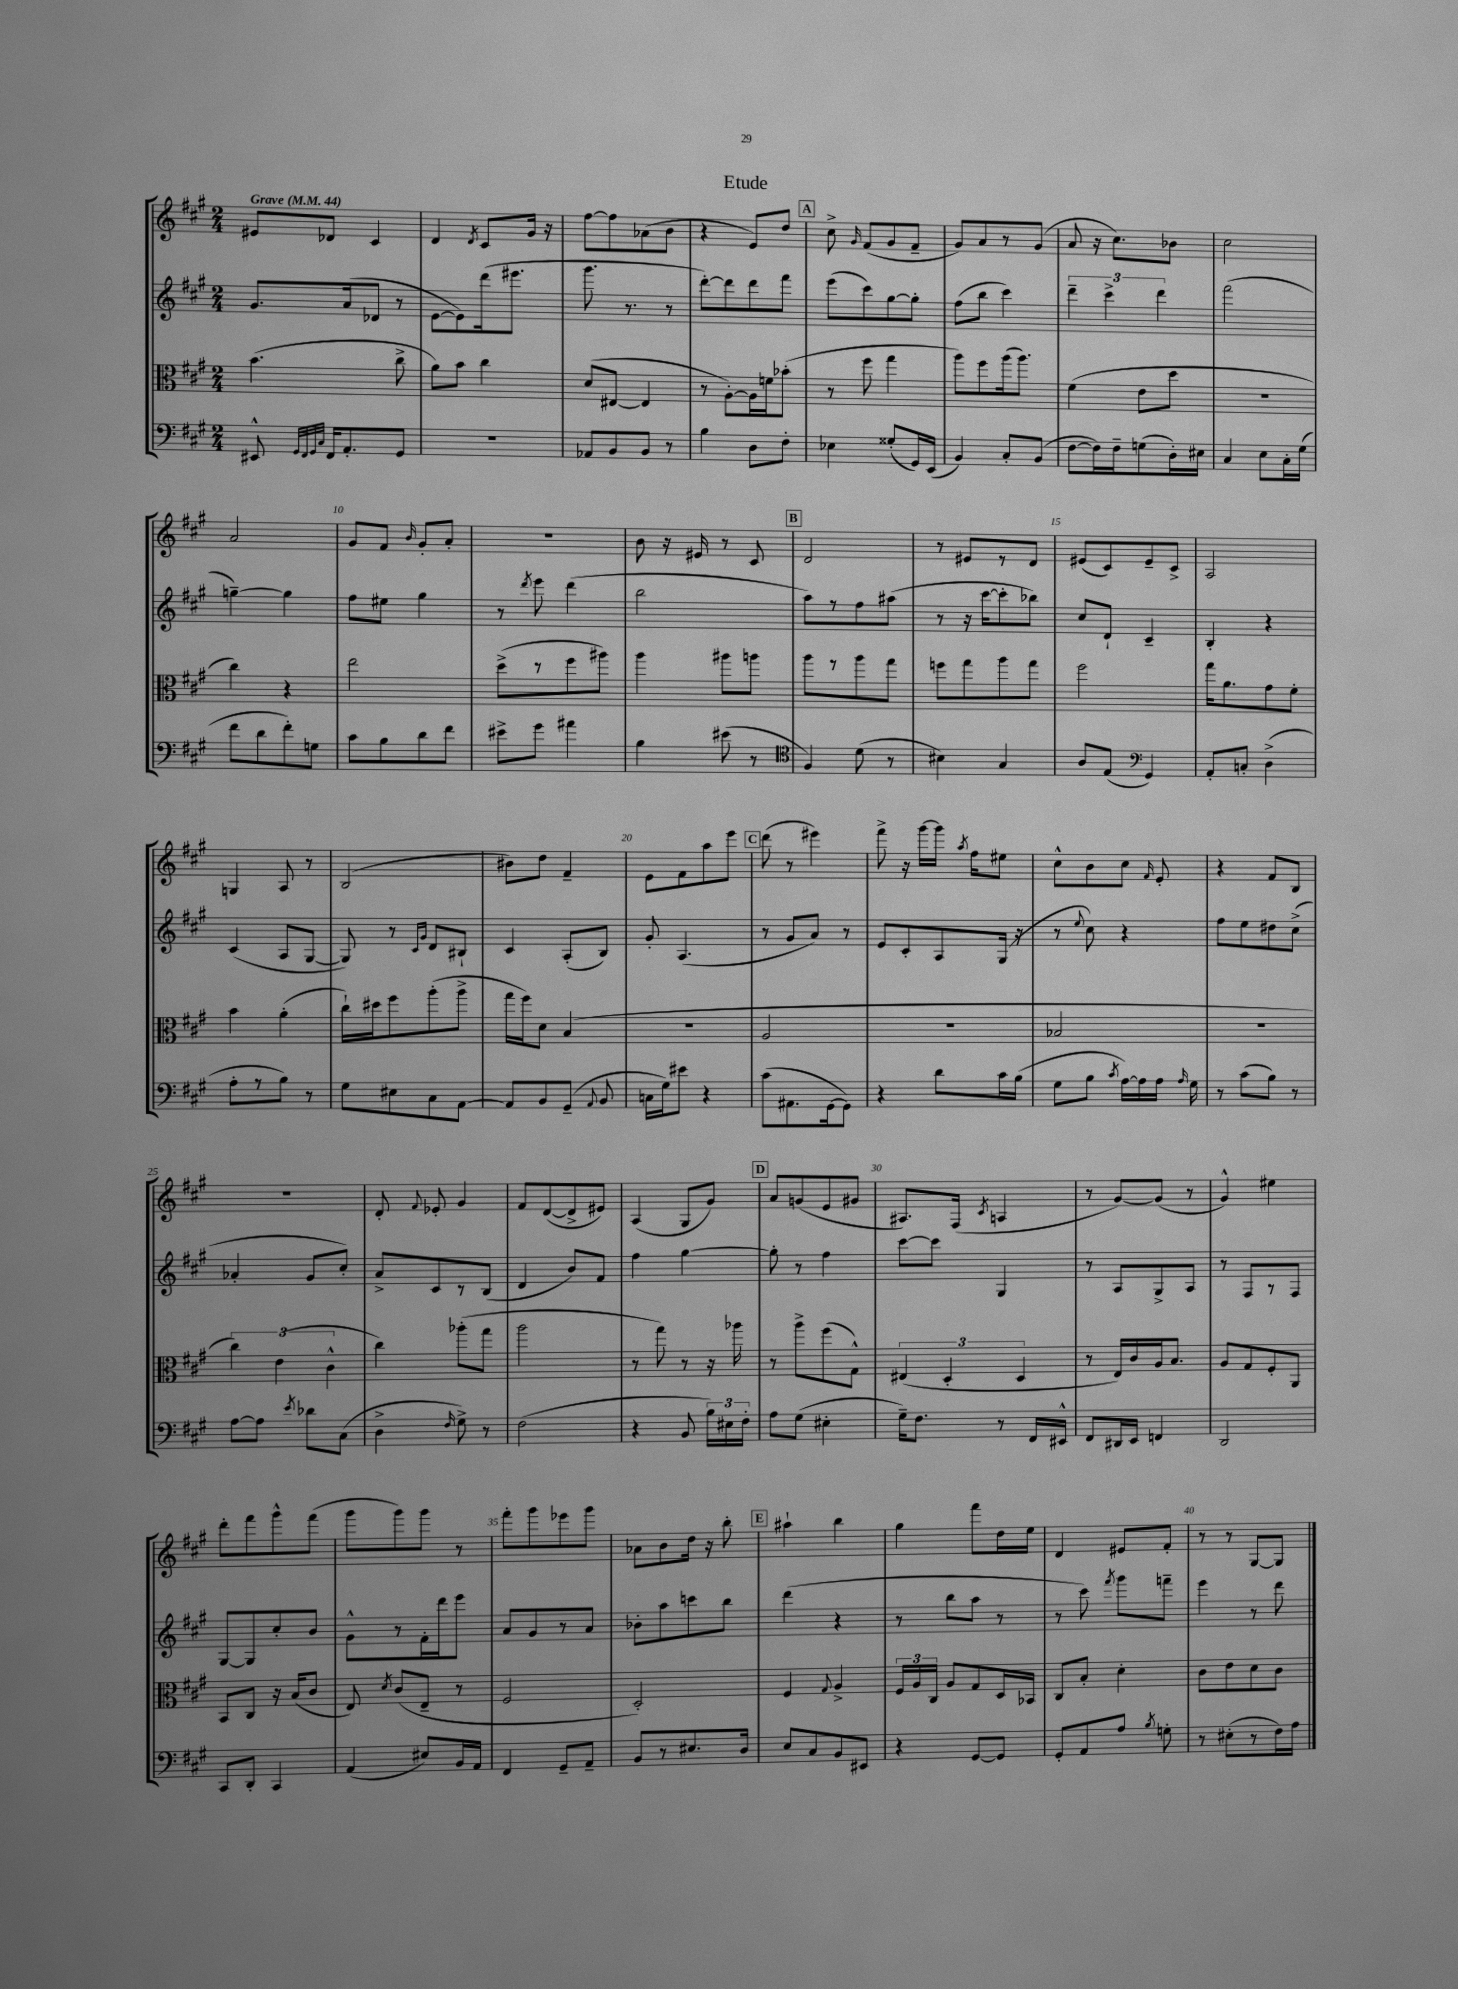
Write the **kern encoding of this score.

**kern	**kern	**kern	**kern
*part4	*part3	*part2	*part1
*staff4	*staff3	*staff2	*staff1
*clefF4	*clefC3	*clefG2	*clefG2
*k[f#c#g#]	*k[f#c#g#]	*k[f#c#g#]	*k[f#c#g#]
*M2/4	*M2/4	*M2/4	*M2/4
*MM44	*MM44	*MM44	*MM44
=1	=1	=1	=1
!	!	!	!LO:TX:a:B:t=Grave
8EE#X^^/	(4.b\	8.g#/L	8e#X/L
32qqGG#/LLL	.	.	.
32qqFF#/	.	.	.
32qqGG#/	.	.	.
32qqC#/JJJ	.	.	.
16FF#/KL	.	.	8d-X/J
8.AA'/	.	(16a/k	.
.	.	8d-X/J	4c#/
8GG#/J	8cc#^\	8r	.
=2	=2	=2	=2
2r	8a\L)	[8e\L	4d/
.	8b\J	8e\])	.
.	.	.	8qd/
.	4cc#\	(16ddd\k	8c#/L
.	.	8.eee#X\J	.
.	.	.	16g#/Jk
.	.	.	16r
=3	=3	=3	=3
8AA-X/L	(8d/L	8.ggg#\	[8ff#\L
8BB/	[8E#X/J	.	8ff#\]
.	.	8.r	.
8BB/J	4E#/]	.	(8a-X\
8r	.	8r	8b\J
=4	=4	=4	=4
4B\	8r	[8ddd'\L)	4r
.	[8A'\L)	8ddd\]	.
8D\L	16A\L]	8ddd\	8e/L)
.	16fn\J	.	.
8F#'\J	(8b-X'\J	8fff#\J	8dd/J
!!LO:REH:place=s1:t=A
=5	=5	=5	=5
4E-X\	8r	(8eee\L	8cc#^\
.	.	.	16qqg#/
.	8ff#\	8ccc#\)	(8f#/L
(8G##X'/L	4gg#\	[8gg#\	8g#/
16GG#/L)	.	8gg#'\J]	8f#~/J
(16EE/JJ	.	.	.
=6	=6	=6	=6
4BB/)	8aa\L)	(8ff#\L	8g#/L)
.	8ff#\	8bb\J	8a/
8C#'/L	(16aa\k	4ccc#\)	8r
.	8.aa\J)	.	.
(8BB/J	.	.	(8g#/J
=7	=7	=7	=7
[8F#\L	(4f#\	6ddd~\	8a/
16F#\L])	.	.	16r
.	.	6ccc#^\	.
16F#~\J	.	.	8.cc#\L)
(8Gn\	8e\L	.	.
.	.	6ddd\	.
16D'\L)	8dd\J	.	8b-X\J
16E#X\JJ	.	.	.
=8	=8	=8	=8
4C#/	2r	(2fff#\	2cc#\
8E\L	.	.	.
16C#'\L	.	.	.
(16G#\JJ	.	.	.
!!LO:LB:g=z
=9	=9	=9	=9
8f#\L	4cc#\)	[4ggn~\)	2a/
8d\	.	.	.
8f#'\)	4r	4gg\]	.
8Gn\J	.	.	.
=10	=10	=10	=10
8c#\L	2ee\	8ff#\L	8g#/L
8B\	.	8ee#X\J	8f#/J
.	.	.	16qqb/
8d\	.	4gg#\	8g#'/L
8f#\J	.	.	8a'/J
=11	=11	=11	=11
8e#X^\L	(8dd^\L	8r	2r
.	.	8qddd/	.
8g#\J	8r	8eee\	.
4a#X\	8ff#\	(4ddd\	.
.	8aa#X\J)	.	.
=12	=12	=12	=12
4B\	4aa\	2bb\	8b\
.	.	.	16r
.	.	.	16e#X/
(8e#X\	8aa#X\L	.	8r
8r	8aan\J	.	8c#/
!!LO:REH:place=s1:t=B
=13	=13	=13	=13
*clefC4	*	*	*
4F#/)	8aa\L	8aa\L)	2d/
.	8r	8r	.
(8d\	8aa\	8ff#\	.
8r	8gg#\J	(8aa#X\J	.
=14	=14	=14	=14
4B#X\)	8ffn\L	8r	8r
.	8gg#\	16r	8e#X/L
.	.	[16ccc#\KL	.
4G#/	8aa\	8ccc#'\]	8r
.	8gg#\J	8bb-X\J)	8d/J
=15	=15	=15	=15
8A/L	2ff#\	8cc#/L	(8e#X/L
(8E/J	.	8d`/J	8c#/)
*clefF4	*	*	*
4GG#/)	.	4c#~/	8e#~/
.	.	.	8c#^/J
=16	=16	=16	=16
8AA'/L	16gg#\KL	4B'/	2A/
.	8.a\	.	.
8Cn'/J	.	.	.
(4D^\	8g#\	4r	.
.	8f#'\J	.	.
!!LO:LB:g=z
=17	=17	=17	=17
8A'\L	4b\	(4c#/	4Gn/
8r	.	.	.
8B\J)	(4a'\	8A/L	8A/
8r	.	[8G#/J	8r
=18	=18	=18	=18
8G#\L	16cc#`\LL)	8G#/])	(2B/
.	16dd#X\J	.	.
8E#X\	8ff#\	8r	.
.	.	16qqc#/LL	.
.	.	16qqg#/JJ	.
8C#\	(8aa'\	8d/L	.
[8AA\J	8aa^\J	8B#X`/J	.
=19	=19	=19	=19
8AA/L]	16gg#\LL	4c#/	8b#X\L)
.	16ff#\J)	.	.
8BB/	8d\J	.	8dd\J
(8GG#~/J	(4B/	(8A'/L	4f#~/
8qqAA/	.	.	.
8BB/	.	8B/J)	.
=20	=20	=20	=20
16Cn\LL	2r	8g#'/	8e\L
16G#\J)	.	.	.
8e#X\J	.	(4.A/	8f#\
4r	.	.	8aa\
.	.	.	8eee\J
!!LO:REH:place=s1:t=C
=21	=21	=21	=21
(8c#\L	2A/	8r	(8ddd\
8.AA#X\	.	8g#/L	8r
.	.	8a/J)	4eee#X\)
[16GG#\k	.	.	.
8GG#\J])	.	8r	.
=22	=22	=22	=22
4r	2r	8e/L	8fff#^\
.	.	8c#'/	16r
.	.	.	[16ggg#\LL
8d\L	.	8A/	16ggg#\JJ]
.	.	.	8qaa/
.	.	.	16ff#\KL
16c#\L	.	(16G#/Jk	8ee#X\J
(16B\JJ	.	16r	.
=23	=23	=23	=23
8G#\L	2B-X/	8r	8cc#^^\L
.	.	8qqee/	.
8B\J	.	8cc#\)	8b\
8qc#/	.	.	.
[16A\LL)	.	4r	8cc#\J
16A\]	.	.	.
.	.	.	16qqf#/
16A\JJ	.	.	8e'/
16qqA/	.	.	.
16G#\	.	.	.
=24	=24	=24	=24
8r	2r	8ff#\L	4r
(8c#\L	.	8ee\	.
8B\J)	.	8dd#X\	8f#/L
8r	.	(8cc#^\J	8B/J
!!LO:LB:g=z
=25	=25	=25	=25
[8A\L	6cc#\)	4a-X'/	2r
8A\J]	.	.	.
.	(6e\	.	.
8qe/	.	.	.
8d-X\L	.	8g#/L	.
.	6c#^^\	.	.
(8C#\J	.	8cc#'/J)	.
=26	=26	=26	=26
4D^\	4cc#\)	8a^/L	8d'/
.	.	.	8qqf#/
.	.	8c#/	8e-X'/
16qqF#/	.	.	.
8G#^\)	(8aa-X'\L	8r	4g#/
8r	8gg#\J	(8B/J	.
=27	=27	=27	=27
(2F#\	2aa\	4d/	8f#/L
.	.	.	([8d/
.	.	8b/L)	8d^/]
.	.	8f#/J	8e#X/J)
=28	=28	=28	=28
4r	8r	4ff#\	(4A/
.	8gg#\)	.	.
8BB/	8r	[4gg#\	8G#/L
24B\LL)	16r	.	8g#/J)
24E#X\	.	.	.
.	16aa-X\	.	.
24F#'\JJ	.	.	.
!!LO:REH:place=s1:t=D
=29	=29	=29	=29
8A\L	8r	8gg#'\]	8a/L
(8G#\J	8aa^\L	8r	(8gn/
4E#X'\	(8ff#\	4ff#\	8e/
.	8G#^^\J)	.	8g#X/J
=30	=30	=30	=30
16G#~\KL)	(6E#X/	[8ccc#\L	8.A#X/L)
8.F#\J	.	.	.
.	.	8ccc#\J]	.
.	6D'/	.	.
.	.	.	(16F#/Jk
.	.	.	8qc#/
8r	.	4G#/	4An/
.	6D/	.	.
16FF#/LL	.	.	.
16EE#X^^/JJ	.	.	.
=31	=31	=31	=31
8FF#/L	8r	8r	8r
16DD#X/L	16E/LL)	8A/L	[8g#/L)
16EE/JJ	16c#/	.	.
4FFn/	16A/J	8G#^/	(8g#/J]
.	8.B/J	.	.
.	.	8A/J	8r
=32	=32	=32	=32
2DD/	8A/L	8r	4g#^^/)
.	8G#/	8F#/L	.
.	8F#'/	8r	4ee#X\
.	8AA/J	8F#/J	.
!!LO:LB:g=z
=33	=33	=33	=33
8CC#/L	8BB/L	[8G#/L	8ddd'\L
8DD'/J	8C#/J	8G#/]	8fff#\
4CC#/	16r	8cc#'/	8ggg#^^\
.	(16B/KL	.	.
.	8c#/J	8b/J	(8fff#\J
=34	=34	=34	=34
(4AA/	8E/)	8g#^^\L	8ggg#\L
.	8qd/	.	.
.	(8c#/L	8r	8ggg#\)
8E#X/L)	8E~/J	16f#'\L	8ggg#\J
.	.	16ddd\J	.
16BB/L	8r	8eee\J	8r
16AA/JJ	.	.	.
=35	=35	=35	=35
4FF#/	2F#/	8a/L	8fff#'\L
.	.	8g#/	8ggg#\
8GG#~/L	.	8r	8eee-X\
8AA~/J	.	8a/J	8ggg#\J
=36	=36	=36	=36
8BB/L	2D'/)	8b-X'\L	8a-X\L
8r	.	8aa\	8b\
8.E#X/	.	8cccn\	16dd\Jk
.	.	.	16r
.	.	8bb\J	8bb'\
16D/Jk	.	.	.
!!LO:REH:place=s1:t=E
=37	=37	=37	=37
8E/L	4F#/	(4ddd\	4aa#X`\
8C#/	.	.	.
.	8qqG#/	.	.
8BB/	4A^/	4r	4bb\
8EE#X/J	.	.	.
=38	=38	=38	=38
4r	24F#/LL	8r	4gg#\
.	24A/	.	.
.	24C#/JJ	.	.
.	8A/L	8bb\L	.
[8GG#/L	8G#/	8aa\J	8fff#\L
8GG#/J]	16D/L	8r	16dd\L
.	16BB-X/JJ	.	16ee\JJ
=39	=39	=39	=39
8GG#'/L	8C#/L	8r	4d/
8AA/	8B'/J	8ccc#\)	.
.	.	8qfff#/	.
8A/J	4d'\	8ggg#\L	8e#X/L
8qB/	.	.	.
8Gn'\	.	8fffn~\J	8f#'/J
=40	=40	=40	=40
8r	8c#\L	4eee\	8r
(8E#X'\L	8e\	.	8r
8r	8d\	8r	[8G#/L
16F#\L)	8c#\J	8ddd\	8G#/J]
16A\JJ	.	.	.
==	==	==	==
*-	*-	*-	*-
